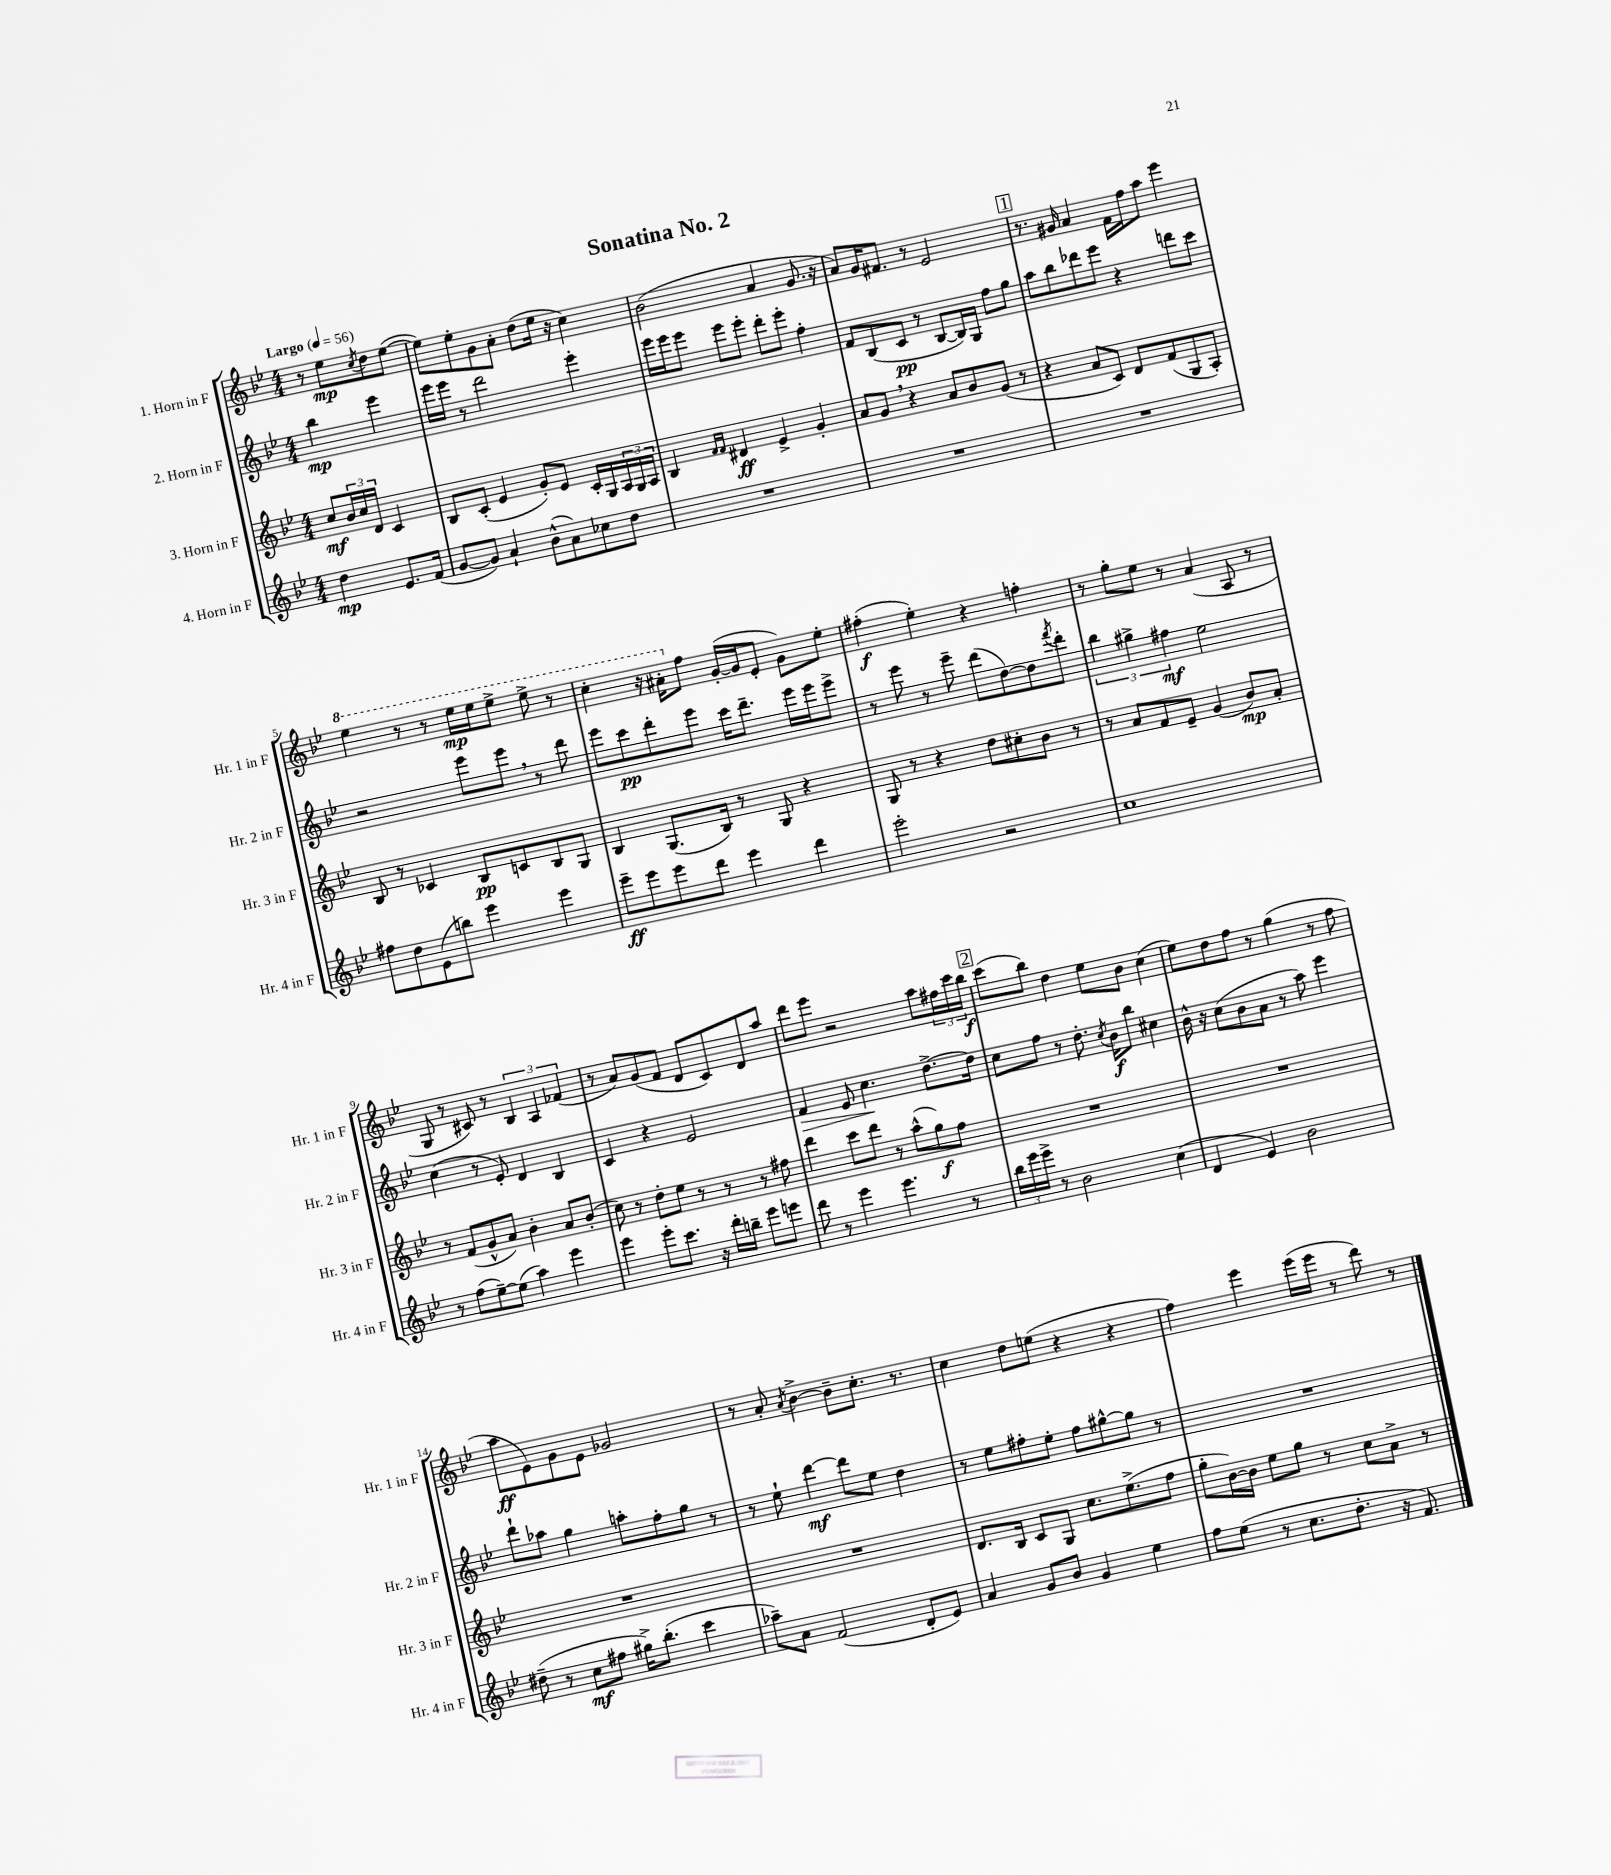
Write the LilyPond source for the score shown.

\header { title = "Sonatina No. 2" }
<<
\new StaffGroup <<
\new Staff = "s0" \with { instrumentName = "1. Horn in F" shortInstrumentName = "Hr. 1 in F" } {
    \clef treble \key bes \major \numericTimeSignature \time 4/4 \partial 2 \tempo "Largo" 4 = 56
    r8 ees''8\mp \acciaccatura { c''8 } d''8 ees''8~( |
    ees''8) ees''8-. g'8 a'8-. d''8( ees''16 r16 c''4) |
    bes'2( a'4 g'8. r16 |
    a'8) g'16 fis'8. r8 ees'2 |
    \mark \markup { \box "1" } r8. gis'16 a'4 f'16 f''16 a''8 ees'''4 |
    \ottava #1 ees'''4 r8 r8 ees'''16\mp ees'''16 ees'''8-> ees'''8-> r8 |
    c'''4-. r16 ais''16-. \ottava #0 f''8 g'16~-.( g'16 ees'8-. g'8) ees''8-. |
    fis''4-.\f( ees''4-.) r4 f''4-. |
    r8 g''8-. ees''8 r8 a'4( a8 r8 |
    g8 r8 cis'8) r8 \tuplet 3/2 { bes4 a4 fes'4( } |
    r8 a'8) g'8( f'8 d'8 c'8) d'8 a''8 |
    d'''8 ees'''8 r2 a''8 \tuplet 3/2 { fis''16 c'''16 bes''16\f } |
    \mark \markup { \box "2" } c'''8( bes''8) d''4 ees''8 bes'8 c''4( |
    ees''8) d''8 f''8 r8 g''4( r8 f''8 |
    a''8\ff ees'8) g'8 ees'8 ges'2 |
    r8 a'8-. \acciaccatura { a'8 } bes'4~-> bes'8-- c''8.-. r8. |
    c''4 d''8 e''8( r4 r4 |
    f''4) ees'''4 ees'''16( ees'''16 r8 d'''8) r8 \bar "|." |
}
\new Staff = "s1" \with { instrumentName = "2. Horn in F" shortInstrumentName = "Hr. 2 in F" } {
    \clef treble \key bes \major \numericTimeSignature \time 4/4 \partial 2
    bes''4\mp ees'''4 |
    ees'''16 ees'''16 r8 d'''2 ees'''4-. |
    ees'''16 ees'''16 ees'''8 ees'''8 ees'''8-. d'''8-. ees'''8-. f''4-. |
    f'8 bes8( c'8\pp r8 bes8~ bes16) g16 f''8 g''8 |
    \mark \markup { \box "1" } a''8 bes''8 des'''8 ees'''8 r4 d'''8 c'''8 |
    r2 ees'''8 ees'''8 \breathe r8 d'''8 |
    ees'''8 c'''8\pp d'''8-. ees'''8 c'''16 d'''8.-- ees'''16 ees'''16 ees'''8-> |
    r8 ees'''8 r8 ees'''8-- d'''8( d''8~) d''8 \acciaccatura { f'''8 } d'''8-. |
    \tuplet 3/2 { bes''4 gis''4-> fis''4\mf } ees''2 |
    c''4( r8 ees'8-.) d'4 bes4 |
    c'4 r4 ees'2 |
    f'4\> ees'8 c''4.\! d''8.~-> d''16 |
    \mark \markup { \box "2" } c''8 f''8 r8 d''8.-. \acciaccatura { c''8 } bes'16\f bes''8 cis''4 |
    bes'16-^ r16 c''8( bes'8 a'8 r8 a''8) ees'''4 |
    d'''8-! aes''8 g''4 a''8-. f''8-. g''8 r8 |
    r8 ees''8-! d'''4~\mf d'''8 ees''8 d''4 |
    r8 ees''8 fis''8-. ees''8-. fis''8 gis''8~-^ gis''8 r8 |
    R1 \bar "|." |
}
\new Staff = "s2" \with { instrumentName = "3. Horn in F" shortInstrumentName = "Hr. 3 in F" } {
    \clef treble \key bes \major \numericTimeSignature \time 4/4 \partial 2
    c''8\mf \tuplet 3/2 { bes'16 c''16 d'16 } c'4 |
    bes8 c'8-.( ees'4 g'8-.) ees'8 c'16-. g16 \tuplet 3/2 { a16 g16 a16 } |
    bes4 \grace { f'16 f'16 } dis'4\ff ees'4-> g'4-. |
    a'8 g'8 \breathe r4 a'8 bes'8 g'8( r8 |
    \mark \markup { \box "1" } r4 a'8 c'8) d'8 f'8( g8 a8-.) |
    bes8 r8 ces'4 bes8\pp c'8 bes8 g8 |
    bes4 g8.( bes16) r8 g8 r4 |
    g8 r8 r4 d''8 cis''8-. bes'8 r8 |
    r8 a'8 f'8 ees'8-- g'4( bes'8\mp) a'8-. |
    r8 f'8( g'8-^ a'8) bes'4-. a'8 bes'8-.( |
    c''8) r8 d''8-. ees''8 r8 r8 r8 fis''8 |
    d'''4 c'''8 d'''8 r8 a''8-^( g''8\f) f''8 |
    \mark \markup { \box "2" } R1 |
    R1 |
    R1 |
    R1 |
    d'8. bes16 c'8 g8 c''8. ees''8.->( f''8 |
    g''8-. bes'16~) bes'16 ees''8 g''8 r8 c''8 a'8-> r8 \bar "|." |
}
\new Staff = "s3" \with { instrumentName = "4. Horn in F" shortInstrumentName = "Hr. 4 in F" } {
    \clef treble \key bes \major \numericTimeSignature \time 4/4 \partial 2
    d''4\mp ees'8. f'16( |
    g'8~ g'8) a'4-! bes'8-^( a'8) ces''8 d''8 |
    R1 |
    R1 |
    \mark \markup { \box "1" } R1 |
    fis''8 d''8 ees'8( b''8) ees'''4 ees'''4 |
    ees'''8--\ff ees'''8 ees'''8 d'''8 ees'''4 d'''4 |
    ees'''2-. r2 |
    c''1 |
    r8 f''8( ees''8~--) ees''8( a''4) ees'''4 |
    ees'''4 ees'''8-. c'''8. r16 d'''16-. b''16-- ees'''8 e'''8 |
    d'''8 r8 ees'''4 ees'''4. r8 |
    \mark \markup { \box "2" } \tuplet 3/2 { bes''16 ees'''16 ees'''16-> } r8 bes'2 c''4( |
    d'4 ees'4) bes'2 |
    dis''8--( r8 c''8\mf fis''8 gis''16->) bes''8.-.( c'''4 |
    aes''8--) a'8 f'2( d'8-. ees'8) |
    a'4 g'8 bes'8 g'4 ees''4 |
    f''8 ees''8( r8 c''8. d''8.-. r16 f'8.) \bar "|." |
}
>>
>>
